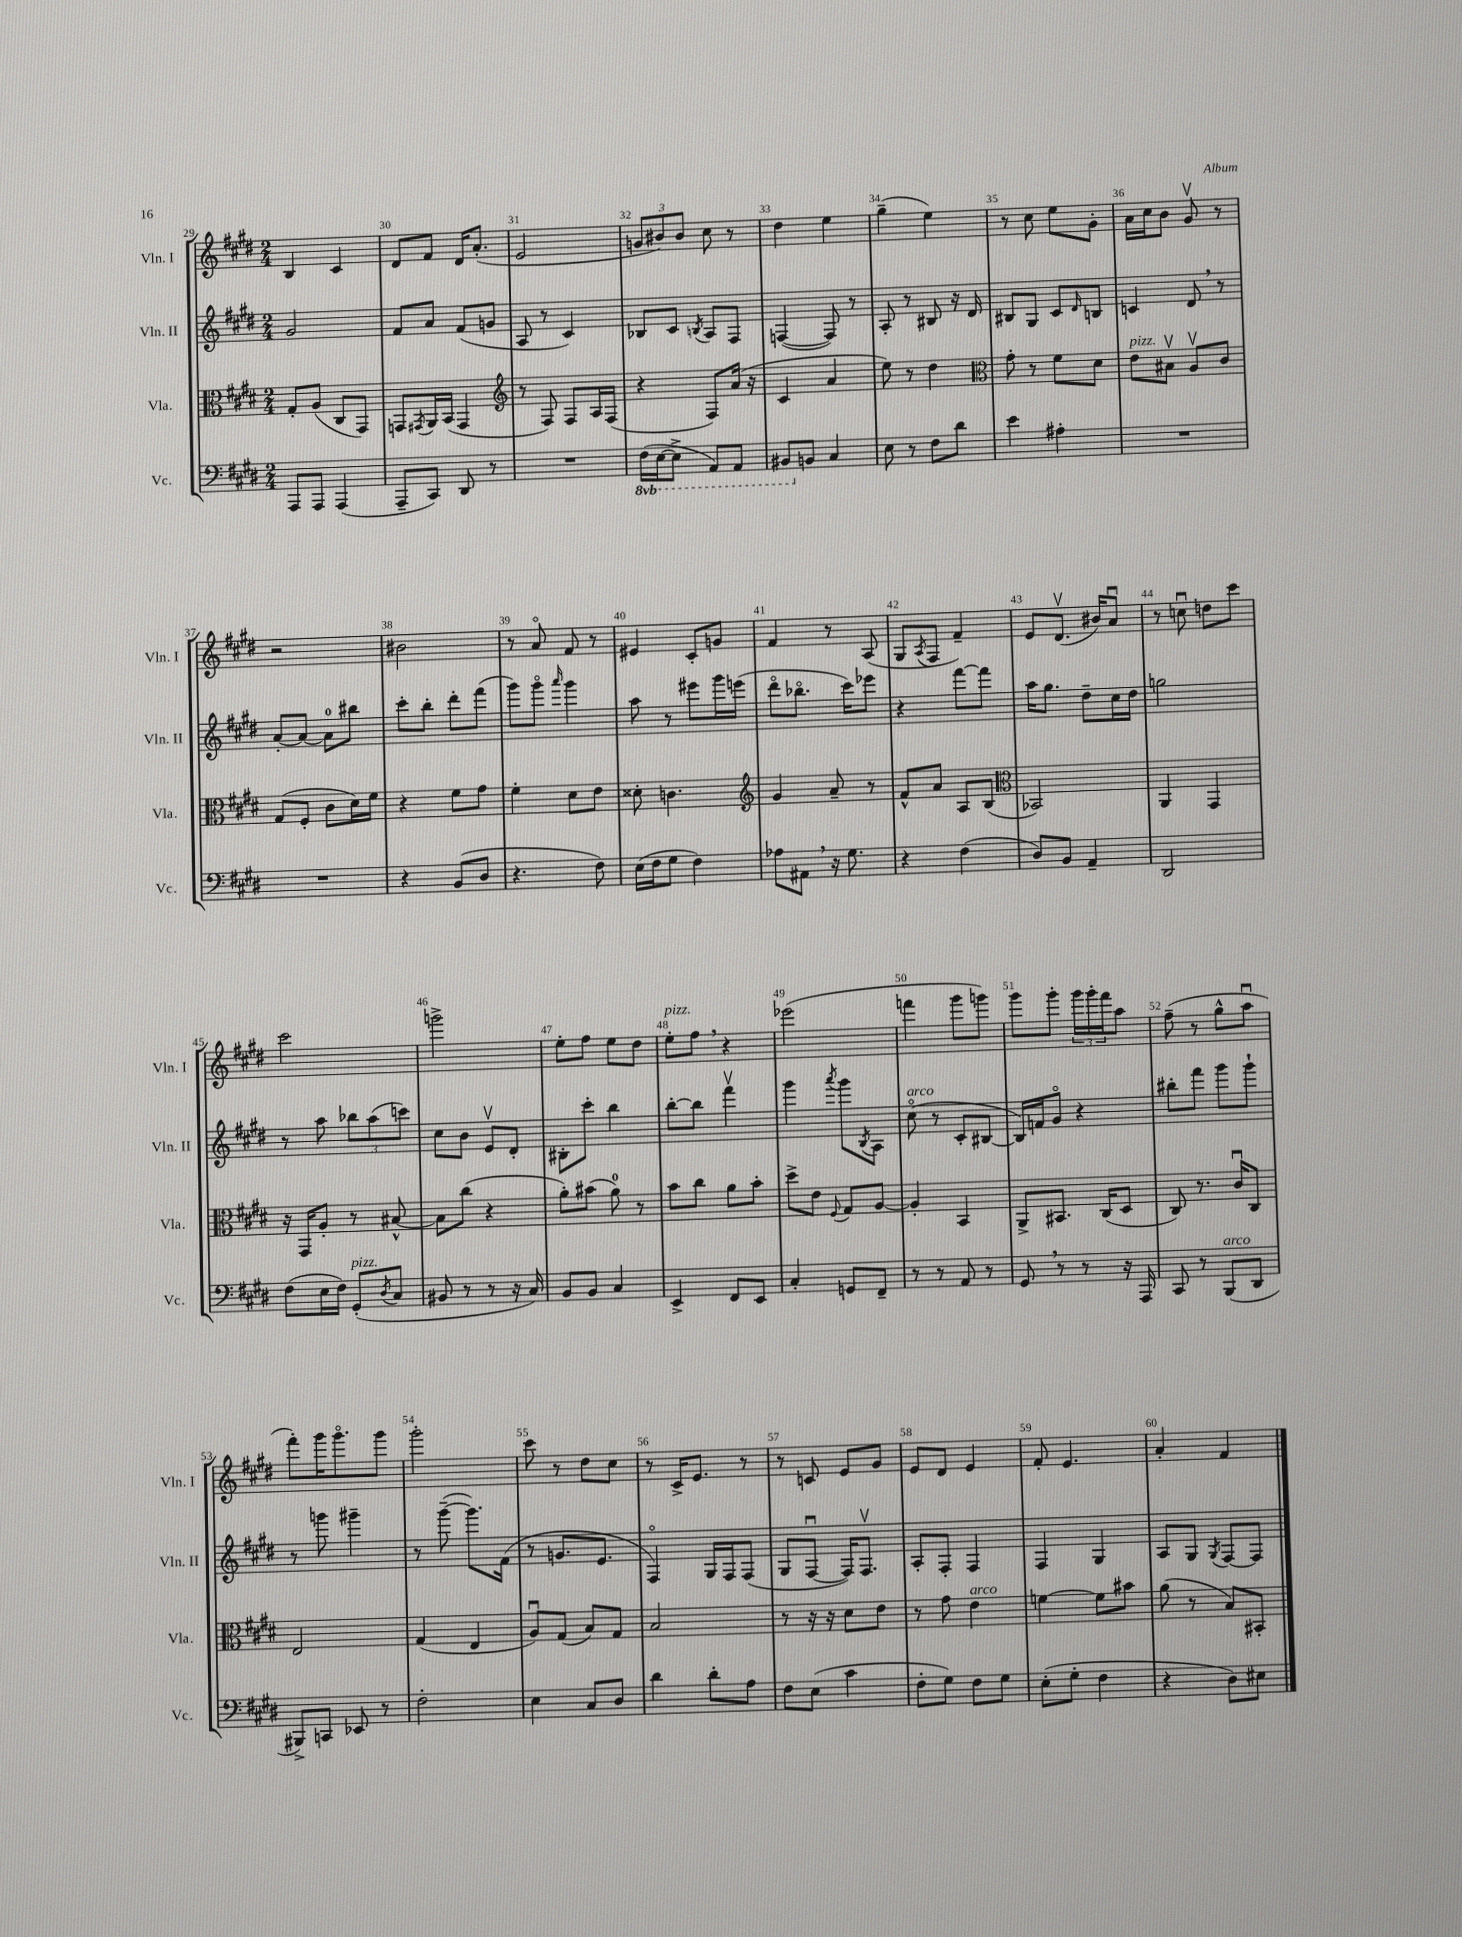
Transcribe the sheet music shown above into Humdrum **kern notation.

**kern	**kern	**kern	**kern
*staff4	*staff3	*staff2	*staff1
*clefF4	*clefC3	*clefG2	*clefG2
*k[f#c#g#d#]	*k[f#c#g#d#]	*k[f#c#g#d#]	*k[f#c#g#d#]
*M2/4	*M2/4	*M2/4	*M2/4
8AAA	8G#'	2g#	4B
8AAA	(8A	.	.
(4AAA	8C#	.	4c#
.	8GG#)	.	.
=	=	=	=
8AAA~	8GG	8f#	8d#
.	8qGG#	.	.
8CC#)	16AA	8a	8f#
.	(16BB	.	.
8DD#	4GG#	(8f#	16d#
.	.	.	(8.a'
8r	.	8g	.
=	=	=	=
*	*clefG2	*	*
2r	8r	8A	2e
.	8F#)	8r	.
.	8F#	4c#)	.
.	16A	.	.
.	(16F#	.	.
=	=	=	=
(16FF#	4r	8B-	12g
[16EE	.	.	.
.	.	.	12b#)
8EE^]	.	8c#	.
.	.	.	12b#
.	.	8qB	.
8AAA)	8F#)	8A	8cc#
8AAA	(16a	8F#	8r
.	16r	.	.
=	=	=	=
8BBB#	4c#	([4F	4dd#
8BB	.	.	.
4C#	4a	8F])	4ee
.	.	8r	.
=	=	=	=
8E	8ee)	8A'	(4gg#~
8r	8r	8r	.
8F#	4dd#	8B#	4ee)
8d#	.	16r	.
.	.	16d#	.
=	=	=	=
*	*clefC3	*	*
4e	8g#'	8B#	8r
.	8r	8G#	8cc#
4A#'	8f#	8c#	8ee
.	.	16qqd#	.
.	8d#	8B	8g#'
=	=	=	=
2r	8e	4c	16a
.	.	.	16cc#
.	8B#v	.	8b
.	8Av	8d#	8g#v
.	8c#	8r	8r
=	=	=	=
2r	(8G#	[8a'	2r
.	8F#'	8a_	.
.	8c#	8a]	.
.	16d#)	8bb#	.
.	16f#	.	.
=	=	=	=
4r	4r	8ccc#'	2b#
.	.	8bb'	.
(8BB	8f#	8ddd#'	.
8D#	8g#	(8fff#	.
=	=	=	=
4.r	4f#'	8ggg#)	8r
.	.	8ggg#o	8ao
.	.	16qqaaa	.
.	8d#	4ggg#	8f#
8F#)	8e	.	8r
=	=	=	=
(16E	8d##'	8aa	4e#
16F#	.	.	.
8G#	4.c	8r	.
4F#)	.	8eee#	8c#'
.	.	16ggg#	8g
.	.	(16eee	.
=	=	=	=
*	*clefG2	*	*
8A-	4g#	8ddd#o	4f#
8AA#	.	8.bb-o	.
16r	8a~	.	8r
8.G#	.	16ccc#)	.
.	8r	8eee-	(8A
=	=	=	=
4r	8f#^^	4r	8G#
.	.	.	8qA
.	8a	.	8F#
(4F#	8A	[8fff#	4f#~)
.	(8B	8fff#]	.
=	=	=	=
*	*clefC3	*	*
8D#)	2BB-)	16aa	8e
.	.	8.gg#	.
8BB	.	.	(8.d#v
4AA~	.	8dd#~	.
.	.	.	16b#)
.	.	16cc#	8au
.	.	16dd#	.
=	=	=	=
2DD#	4AA	2gg	8r
.	.	.	8ccu
.	4GG#	.	8dd
.	.	.	8ccc#
=	=	=	=
(8F#	16r	8r	2ccc#
.	16GG#	.	.
16E	8A'	8aa	.
16F#)	.	.	.
(8GG#'	8r	12bb-	.
.	.	(12aa	.
8qD#	.	.	.
8C#	[8B#^^	.	.
.	.	12ccc)	.
=	=	=	=
8BB#	8B#]	8cc#	2ggg^
8r	(8cc#	8b	.
8r	4r	8ev	.
16r	.	8d#'	.
16C#)	.	.	.
=	=	=	=
8BB	8a')	8B#'	8ee'
8BB	(8b#	8ccc#'	8ff#
4C#	8a)	4bb	8ee
.	8r	.	8dd#
=	=	=	=
4EE^	8b	[8bb'	8ee'
.	8cc#	8bb]	8ff#
8FF#	8a	4fff#v	4r
8EE	8b'	.	.
=	=	=	=
4C#'	8dd#^	4ggg#	(2eee-
.	8e	.	.
.	8qqF#	8qaaa	.
8GG	8G#	8ggg#	.
.	.	8qB	.
8FF#~	[8A	8A	.
=	=	=	=
8r	4A']	(8cc#o	4fff
8r	.	8r	.
8AA	4BB	8c#'	8ggg#
8r	.	[8B#	8ggg)
=	=	=	=
8GG#	8AA^	16B#])	8ggg#
.	.	16f	.
8r	8.BB#	8g#o	8ggg#'
8r	.	4r	24ggg#
.	.	.	24ggg#'
.	(16C#	.	.
.	.	.	24fff#
16r	8D#	.	8aa
16AAA	.	.	.
=	=	=	=
8CC#	8C#)	8bb#'	(8ff#~
8r	8.r	8fff#	8r
(8BBB	.	8ggg#	8gg#^^
.	16c#u	.	.
8DD#	8C#	8ggg#`	8aau
=	=	=	=
8BBB#^)	2E	8r	8fff#')
8CC	.	8ggg	16ggg#
.	.	.	8.ggg#o
8EE-	.	4ggg#~	.
8r	.	.	8ggg#
=	=	=	=
2F#'	(4G#	8r	2ggg#'
.	.	([8ggg#~	.
.	4E	8.ggg#])	.
.	.	(16f#	.
=	=	=	=
4E	8Au)	8r	8ccc#
.	(8G#	8.g	8r
8C#	8B)	.	8dd#
.	.	8.e	.
8D#	8G#	.	8cc#
=	=	=	=
4d#	2B	4F#o)	8r
.	.	.	16c#^
.	.	.	8.e
8d#'	.	16G#	.
.	.	16F#	.
8A	.	(8F#	8r
=	=	=	=
8F#	8r	8G#	8r
(8E	16r	[8F#u	8c
.	16r	.	.
4c#	8d#	16F#])	8e
.	.	8.F#v	.
.	8e	.	8g#
=	=	=	=
8F#'	8r	8A'	8e
8G#)	8g#	8F#'	8d#
8F#	4e	4F#	4e
8G#	.	.	.
=	=	=	=
(8E'	[4f	4F#	8f#'
8G#'	.	.	4.e
4F#	8f]	4G#	.
.	8b#	.	.
=	=	=	=
4r	(8a	8A	4a'
.	8r	8G#	.
.	.	8qG#	.
8D#)	8B)	[8F#	4f#
8E#	8BB#'	8F#]	.
==	==	==	==
*-	*-	*-	*-
